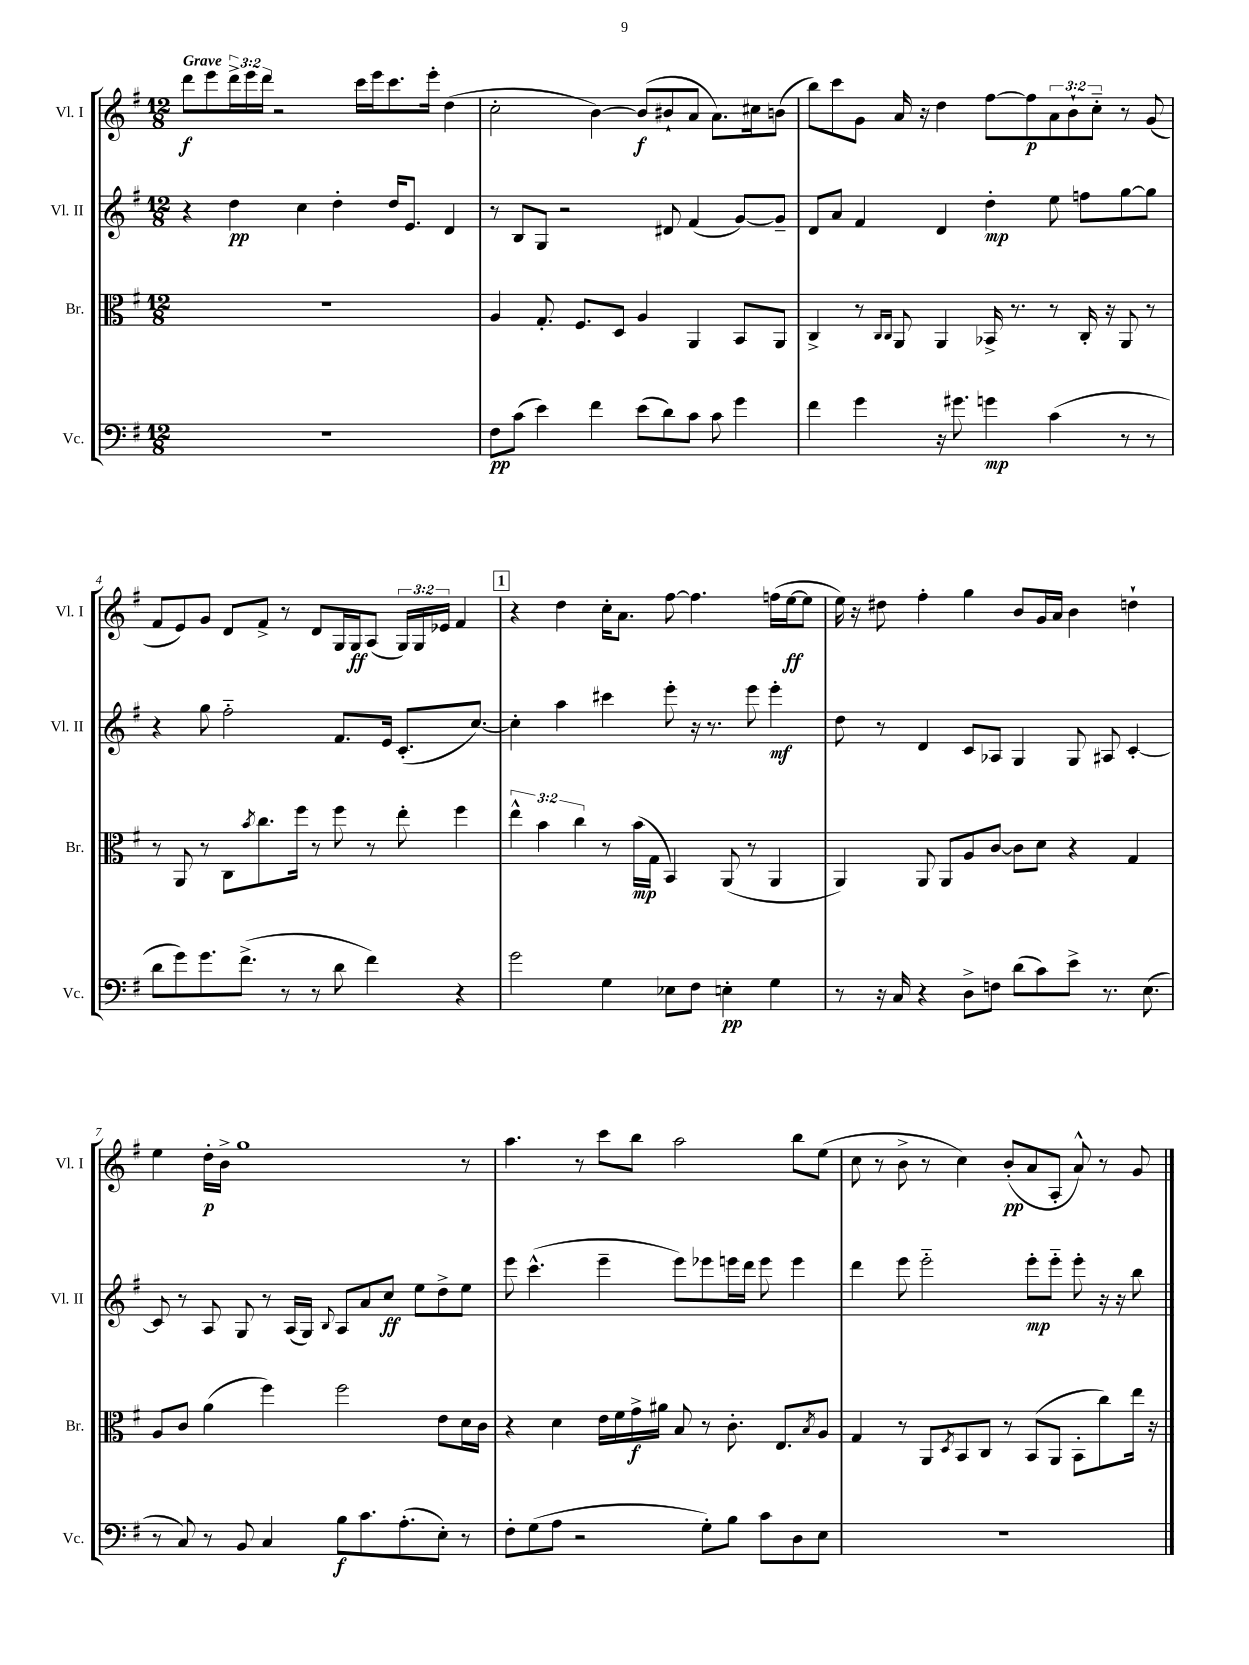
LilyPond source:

<<
\new StaffGroup <<
\new Staff = "s0" \with { instrumentName = "Vl. I" shortInstrumentName = "Vl. I" } {
    \clef treble \key g \major \numericTimeSignature \time 12/8 \override Staff.TupletNumber.text = #tuplet-number::calc-fraction-text \tempo "Grave"
    d'''8\f e'''8 \tuplet 3/2 { d'''16-> e'''16 d'''16 } r2 c'''16 e'''16 c'''8. e'''16-. d''4( |
    c''2-. b'4~) b'8\f( bis'8-! a'8 a'8.) cis''16 b'8( |
    b''8) c'''8 g'8 a'16 r16 d''4 fis''8~ fis''8\p \tuplet 3/2 { a'8 b'8-! c''8-_ } r8 g'8( |
    fis'8 e'8) g'8 d'8 fis'8-> r8 d'8 g16 g16\ff a8( \tuplet 3/2 { g16) g16 ees'16 } fis'4 |
    \mark \markup { \box "1" } r4 d''4 c''16-. a'8. fis''8~ fis''4. f''16( e''16~\ff e''8 |
    e''16) r16 dis''8 fis''4-. g''4 b'8 g'16 a'16 b'4 d''4-! |
    e''4 d''16-.\p b'16-> g''1 r8 |
    a''4. r8 c'''8 b''8 a''2 b''8 e''8( |
    c''8 r8 b'8-> r8 c''4) b'8-.\pp( a'8 a8-. a'8-^) r8 g'8 \bar "|." |
}
\new Staff = "s1" \with { instrumentName = "Vl. II" shortInstrumentName = "Vl. II" } {
    \clef treble \key g \major \numericTimeSignature \time 12/8
    r4 d''4\pp c''4 d''4-. d''16 e'8. d'4 |
    r8 b8 g8 r2 dis'8 fis'4( g'8~) g'8-- |
    d'8 a'8 fis'4 d'4 d''4-.\mp e''8 f''8 g''8~ g''8 |
    r4 g''8 fis''2-_ fis'8. e'16 c'8.-.( c''8.~) |
    \mark \markup { \box "1" } c''4-. a''4 cis'''4 e'''8-. r16 r8. e'''8 e'''4-.\mf |
    d''8 r8 d'4 c'8 aes8 g4 g8 ais8 c'4~-. |
    c'8 r8 a8 g8 r8 a16( g16) \appoggiatura { b8 } a8 a'8 c''8\ff e''8 d''8-> e''8 |
    e'''8 c'''4.-^( e'''4-- e'''8) ees'''8 e'''16 d'''16 e'''8 e'''4 |
    d'''4 e'''8 e'''2-_ e'''8-.\mp e'''8-_ e'''8-. r16 r16 b''8 \bar "|." |
}
\new Staff = "s2" \with { instrumentName = "Br." shortInstrumentName = "Br." } {
    \clef alto \key g \major \numericTimeSignature \time 12/8 \override Staff.TupletNumber.text = #tuplet-number::calc-fraction-text
    R1. |
    a4 g8.-. fis8. d8 a4 a,4 b,8 a,8 |
    c4-> r8 \grace { c16 c16 } a,8 a,4 bes,16-> r8. r8 c16-. r16 a,8 r8 |
    r8 a,8 r8 c8 \acciaccatura { b'8 } c''8. fis''16 r8 fis''8 r8 e''8-. fis''4 |
    \mark \markup { \box "1" } \tuplet 3/2 { e''4-^ b'4 c''4 } r8 b'16\mp( g16 b,4) a,8( r8 a,4 |
    a,4) a,8 a,8 a8 c'8~ c'8 d'8 r4 g4 |
    a8 c'8 a'4( fis''4) fis''2 e'8 d'16 c'16 |
    r4 d'4 e'16 fis'16 g'16->\f ais'16 b8 r8 c'8.-. e8. \acciaccatura { b8 } a8 |
    g4 r8 a,8 \acciaccatura { d8 } b,8 c8 r8 b,8( a,8 b,8-. c''8) e''16 r16 \bar "|." |
}
\new Staff = "s3" \with { instrumentName = "Vc." shortInstrumentName = "Vc." } {
    \clef bass \key g \major \numericTimeSignature \time 12/8
    R1. |
    fis8\pp c'8( e'4) fis'4 e'8( d'8) c'8 c'8 g'4 |
    fis'4 g'4 r16 gis'8. g'4\mp c'4( r8 r8 |
    d'8 g'8) g'8. fis'8.->( r8 r8 d'8 fis'4) r4 |
    \mark \markup { \box "1" } g'2 g4 ees8 fis8 e4-.\pp g4 |
    r8 r16 c16 r4 d8-> f8 d'8( c'8) e'8-> r8. e8.( |
    r8 c8) r8 b,8 c4 b8\f c'8. a8.-.( e8-.) r8 |
    fis8-. g8( a8 r2 g8-.) b8 c'8 d8 e8 |
    R1. \bar "|." |
}
>>
>>
